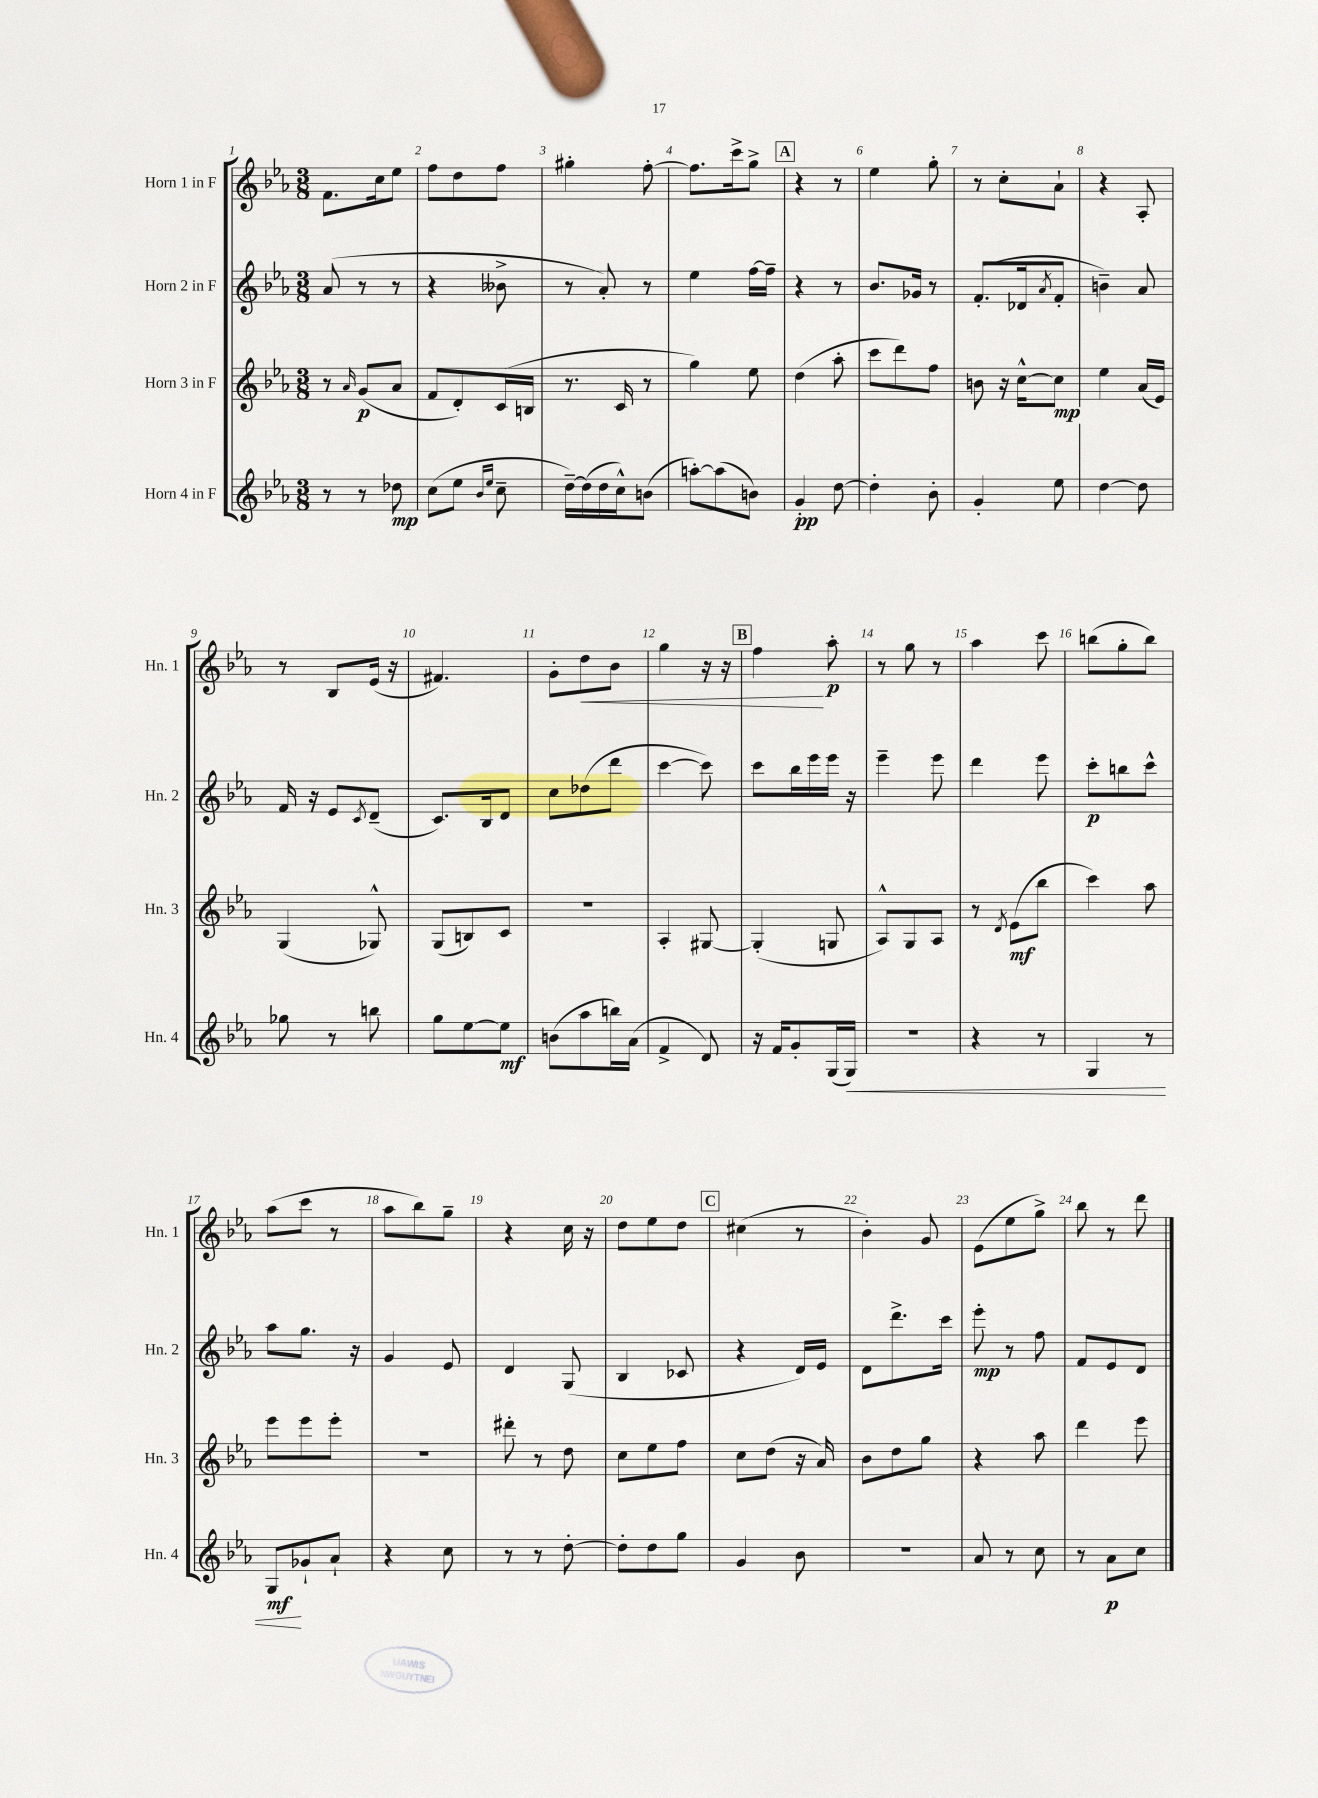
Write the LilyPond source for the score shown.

<<
\new StaffGroup <<
\new Staff = "s0" \with { instrumentName = "Horn 1 in F" shortInstrumentName = "Hn. 1" } {
    \clef treble \key ees \major \numericTimeSignature \time 3/8
    f'8. c''16 ees''8 |
    f''8 d''8 f''8 |
    gis''4-. f''8~-. |
    f''8. c'''16-> g''8-> |
    \mark \markup { \box "A" } r4 r8 |
    ees''4 g''8-. |
    r8 c''8-. aes'8-! |
    r4 aes8-. |
    r8 bes8 ees'16( r16 |
    fis'4.) |
    g'8-. d''8\< bes'8 |
    g''4 r16 r16 |
    \mark \markup { \box "B" } f''4\! aes''8-.\p |
    r8 g''8 r8 |
    aes''4 c'''8 |
    b''8( g''8-. b''8) |
    aes''8( c'''8 r8 |
    aes''8 bes''8) g''8-- |
    r4 c''16 r16 |
    d''8 ees''8 d''8 |
    \mark \markup { \box "C" } cis''4( r8 |
    bes'4-.) g'8 |
    ees'8( ees''8 g''8->) |
    bes''8 r8 d'''8 \bar "|." |
}
\new Staff = "s1" \with { instrumentName = "Horn 2 in F" shortInstrumentName = "Hn. 2" } {
    \clef treble \key ees \major \numericTimeSignature \time 3/8
    aes'8( r8 r8 |
    r4 beses'8-> |
    r8 aes'8-.) r8 |
    ees''4 f''16~ f''16-- |
    \mark \markup { \box "A" } r4 r8 |
    bes'8. ges'16 r8 |
    f'8.-.( des'16 \acciaccatura { aes'8 } f'8-. |
    b'4--) aes'8 |
    f'16 r16 ees'8 \acciaccatura { c'8 } d'8--( |
    c'8.) bes16 d'8 |
    c''8 des''8( d'''8 |
    c'''4~ c'''8) |
    \mark \markup { \box "B" } c'''8 bes''16 ees'''16 ees'''16 r16 |
    ees'''4-- ees'''8 |
    d'''4 ees'''8 |
    c'''8-.\p b''8 c'''8-^ |
    aes''8 g''8. r16 |
    g'4 ees'8 |
    d'4 g8( |
    bes4 ces'8 |
    \mark \markup { \box "C" } r4 d'16) ees'16 |
    d'8 d'''8.-> c'''16 |
    ees'''8-.\mp r8 f''8 |
    f'8 ees'8 d'8 \bar "|." |
}
\new Staff = "s2" \with { instrumentName = "Horn 3 in F" shortInstrumentName = "Hn. 3" } {
    \clef treble \key ees \major \numericTimeSignature \time 3/8
    r8 \grace { aes'16 } g'8\p( aes'8 |
    f'8 d'8-.) c'16( b16 |
    r8. c'16 r8 |
    g''4) ees''8 |
    \mark \markup { \box "A" } d''4( aes''8-. |
    c'''8 d'''8) f''8 |
    b'8 r16 c''16~-^ c''8\mp |
    ees''4 aes'16( ees'16) |
    g4( ges8-^) |
    g8( b8) c'8 |
    R4. |
    aes4-. gis8~ |
    \mark \markup { \box "B" } gis4-.( g8 |
    aes8-^) g8 aes8 |
    r8 \acciaccatura { d'8 } ees'8\mf( bes''8 |
    c'''4) aes''8 |
    ees'''8 ees'''8 ees'''8-. |
    R4. |
    dis'''8-. r8 d''8 |
    c''8 ees''8 f''8 |
    \mark \markup { \box "C" } c''8 d''8( r16 aes'16) |
    bes'8 d''8 g''8 |
    r4 aes''8 |
    d'''4 ees'''8 \bar "|." |
}
\new Staff = "s3" \with { instrumentName = "Horn 4 in F" shortInstrumentName = "Hn. 4" } {
    \clef treble \key ees \major \numericTimeSignature \time 3/8
    r8 r8 des''8\mp |
    c''8( ees''8 \grace { bes'16 ees''16 } c''8-- |
    d''16~--) d''16( d''16 c''16-^) b'8( |
    a''8~-.) a''8( b'8) |
    \mark \markup { \box "A" } g'4-.\pp d''8~ |
    d''4-. bes'8-. |
    g'4-. ees''8 |
    d''4~ d''8 |
    ges''8 r8 b''8 |
    g''8 ees''8~ ees''8\mf |
    b'8( aes''8 b''16) aes'16( |
    f'4-> d'8) |
    \mark \markup { \box "B" } r16 f'16 g'8-. g16( g16\<) |
    R4. |
    r4 r8 |
    g4 r8 |
    g8\mf\! ges'8-! aes'8-! |
    r4 c''8 |
    r8 r8 d''8~-. |
    d''8-. d''8 g''8 |
    \mark \markup { \box "C" } g'4 bes'8 |
    r4. |
    aes'8 r8 c''8 |
    r8 aes'8\p c''8 \bar "|." |
}
>>
>>
\layout { \context { \Score \override BarNumber.break-visibility = ##(#f #t #t) barNumberVisibility = #all-bar-numbers-visible } }
